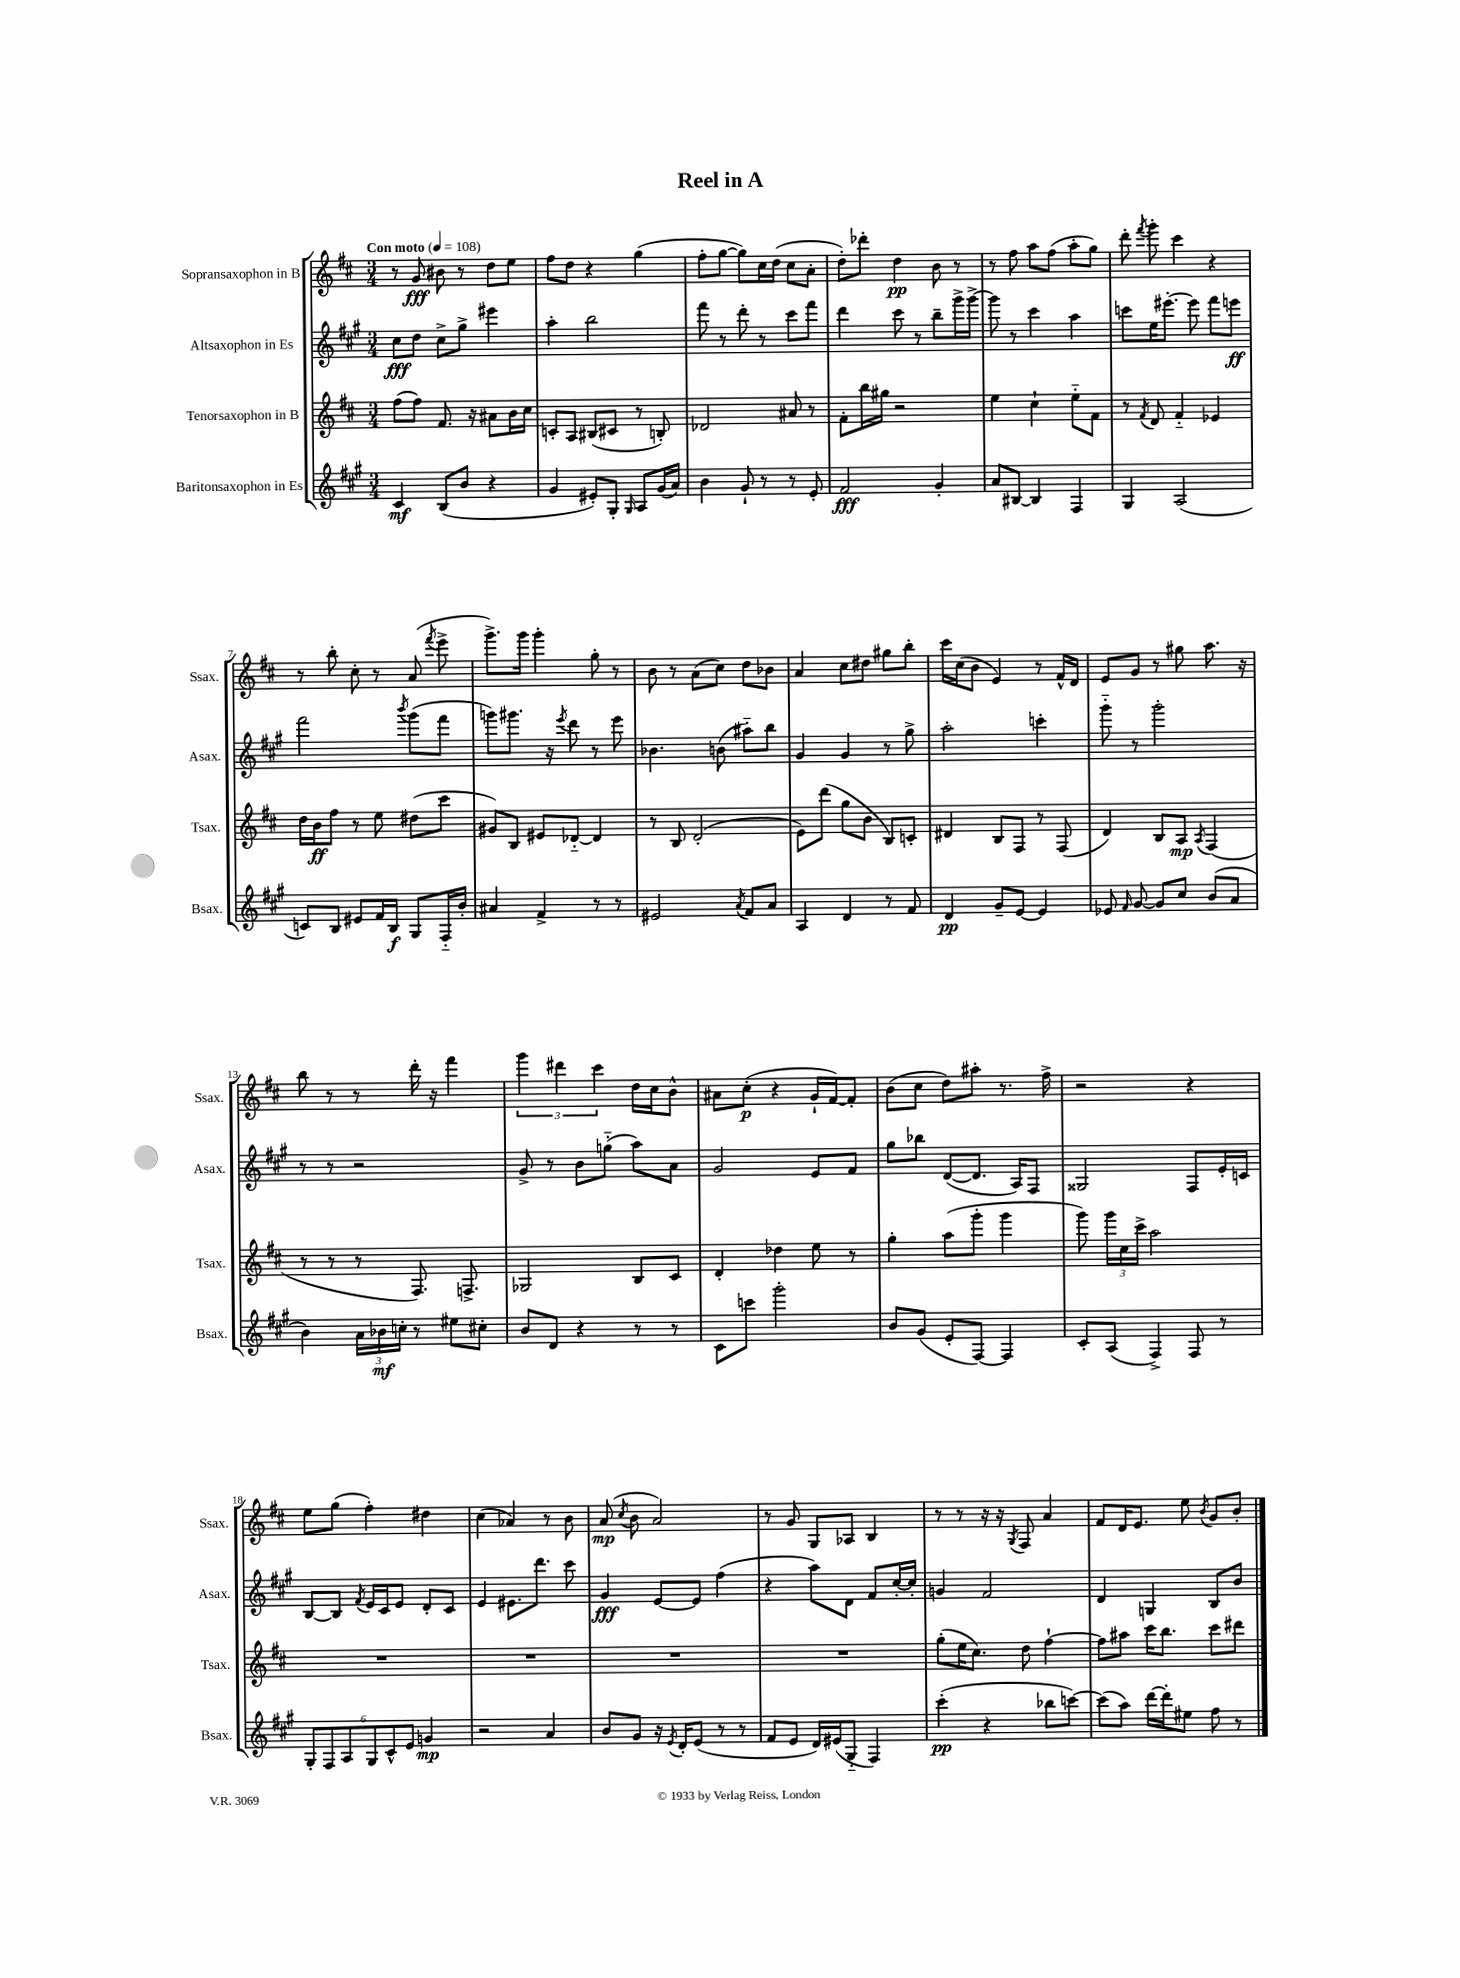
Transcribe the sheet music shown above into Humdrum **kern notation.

**kern	**kern	**kern	**kern
*staff4	*staff3	*staff2	*staff1
*clefG2	*clefG2	*clefG2	*clefG2
*k[f#c#g#]	*k[f#c#]	*k[f#c#g#]	*k[f#c#]
*M3/4	*M3/4	*M3/4	*M3/4
*MM108	*MM108	*MM108	*MM108
4c#	(8ff#	8cc#	8r
.	8ff#)	8dd	8g
(8B	8.f#	8cc#^	8b#
8b	.	8gg#^	8r
.	16r	.	.
4r	8a#	4eee#	8dd
.	16b	.	8ee
.	16cc#	.	.
=	=	=	=
4g#	8c'	4aa'	8ff#
.	8A	.	8dd
8e#')	(8B#	2bb	4r
8G#'	8c#	.	.
16qqG#	.	.	.
8A	8r	.	(4gg
(16g#	8B')	.	.
16a)	.	.	.
=	=	=	=
4b	2d-	8fff#	8ff#'
.	.	8r	[8gg
8g#`	.	8ddd'	8gg])
8r	.	8r	16cc#
.	.	.	(16dd
8r	8a#	8ccc#	8cc#
8e'	8r	8fff#	8a'
=	=	=	=
2f#	8f#'	4ddd	8dd')
.	16bb	.	8ddd-'
.	16gg#	.	.
.	2r	8ccc#	4dd
.	.	8r	.
4g#'	.	8bb~	8b
.	.	16ggg#^	8r
.	.	[16ggg#^	.
=	=	=	=
8a	4ee	8ggg#]	8r
[8B#	.	8r	8ff#
4B#]	4cc#`	4ccc#	8aa
.	.	.	(8ff#
4F#	8ee'~	4aa	8aa'
.	8f#	.	8gg)
=	=	=	=
4G#	8r	8ccc	8ddd'
.	8qf#	.	8qfff#
.	8d	16ee	8ggg'
.	.	[8.eee#'	.
(2A	4f#'~	.	4ccc#
.	.	8eee#]	.
.	4e-	8fff#	4r
.	.	8eee	.
=	=	=	=
8c)	16dd	2fff#	8r
.	16b	.	.
8B	8ff#	.	8bb'
8e#	8r	.	8cc#'
16f#	8ee	.	8r
16B	.	.	.
.	.	8qbbb	.
8G#	(8dd#	(8ggg#	(8a
.	.	.	8qfff#
16F#'~	8ccc#	8fff#	8eee^
16b'	.	.	.
=	=	=	=
4a#	8g#)	8ggg)	8.ggg^)
.	8B	8.ggg#	.
.	.	.	16ggg
4f#^	8e#	.	4ggg'
.	.	16r	.
.	.	8qeee	.
.	[8d-'~	8ddd	.
8r	4d-]	8r	8gg'
8r	.	8eee	8r
=	=	=	=
2e#	8r	4.b-	8b
.	8B	.	8r
.	(2d'	.	(8a
.	.	(8b	8cc#)
8qa	.	.	.
8f#	.	8aa#'~)	8dd
8a	.	8bb	8b-
=	=	=	=
4A	8e)	4g#	4a
.	(8ddd	.	.
4d	8gg	4g#	8cc#
.	8b	.	8dd#
8r	8B)	8r	8gg#
8f#	8c'	8gg#^	8bb'
=	=	=	=
4d	4d#	2aa'	16ccc#
.	.	.	(16cc#
.	.	.	8b
8g#~	8B	.	4e)
[8e	8F#	.	.
4e]	8r	4ccc'	8r
.	(8F#	.	16f#^^
.	.	.	16d
=	=	=	=
8e-	4d)	8ggg#'~	8e
16qqf#	.	.	.
[8g#	.	8r	8g
8g#]	8B	2ggg#'	8r
8cc#	8A	.	8gg#
.	8qA	.	.
(8b	(4F#	.	8.aa
8a	.	.	.
.	.	.	16r
=	=	=	=
4b)	8r	8r	8bb
.	8r	8r	8r
24a	8r	2r	8r
24b-	.	.	.
24cc'	.	.	.
8r	8.F#)	.	16ddd'
.	.	.	16r
8ee#	.	.	4fff#
.	8.F^	.	.
8cc#'	.	.	.
=	=	=	=
8b	2G-	8g#^	6ggg
8d	.	8r	.
.	.	.	6ddd#
4r	.	8b	.
.	.	.	6ccc#
.	.	(8gg'~	.
8r	8B	8aa)	16dd
.	.	.	16cc#
8r	8c#	8a	8b^^
=	=	=	=
8c#	4d'	2g#	8a#
8ccc	.	.	(8cc#'
2ggg#'	4dd-	.	4r
.	8ee	8e	16g`
.	.	.	[16f#)
.	8r	8f#	8f#']
=	=	=	=
8b	4gg'	8gg#	(8b
(8g#	.	8bb-	8cc#
8e'	(8aa	([8d	8dd)
[8F#)	8ggg'	8.d]	8aa#'
4F#]	4ggg	.	8.r
.	.	16A)	.
.	.	8F#	.
.	.	.	16ff#^
=	=	=	=
8c#'	8ggg)	2G##	2r
(8A	24ggg	.	.
.	24cc#	.	.
.	24ccc#^	.	.
4F#^)	2aa	.	.
8F#	.	8F#	4r
8r	.	16e'	.
.	.	16c	.
=	=	=	=
12G#'	2.r	[8B	8ee
12F#	.	.	.
.	.	8B]	(8gg
12A	.	.	.
.	.	8qf#	.
12G#	.	16e	4ff#')
.	.	16c#	.
12c#^^	.	.	.
.	.	8e	.
12e	.	.	.
4g	.	8d'	4dd#
.	.	8c#	.
=	=	=	=
2r	2.r	4e	(4cc#
.	.	8.e#	4a-)
.	.	8.ddd	.
4a	.	.	8r
.	.	8ccc#	8b
=	=	=	=
8b	2.r	4g#	(8a
.	.	.	8qcc#
8g#	.	.	8b
16r	.	[8e	2a)
8qe	.	.	.
16d'	.	.	.
(8e	.	8e]	.
8r	.	(4ff#	.
8r	.	.	.
=	=	=	=
8f#	2.r	4r	8r
8e	.	.	8g
16d)	.	8aa)	8G
(16e#	.	.	.
8G#'~	.	8d	8A-
4F#)	.	8f#	4B
.	.	[16cc#'	.
.	.	16cc#']	.
=	=	=	=
(4ccc#'	(8gg'	4g	8r
.	16ee	.	8r
.	8.cc#)	.	.
4r	.	2f#	16r
.	.	.	16r
.	.	.	8qG
.	8dd	.	8F#
8bb-	[4ff#`	.	4a
[8ccc)	.	.	.
=	=	=	=
(8ccc]	8ff#]	4d	8f#
8aa)	8aa#	.	16d
.	.	.	8.e
[16ddd	16ccc#	4G	.
16ddd']	8.bb	.	.
8ee#	.	.	8ee
.	.	.	8qb
8ff#	8ccc#	8B	8g
8r	8ddd#	8b	8b'
==	==	==	==
*-	*-	*-	*-
